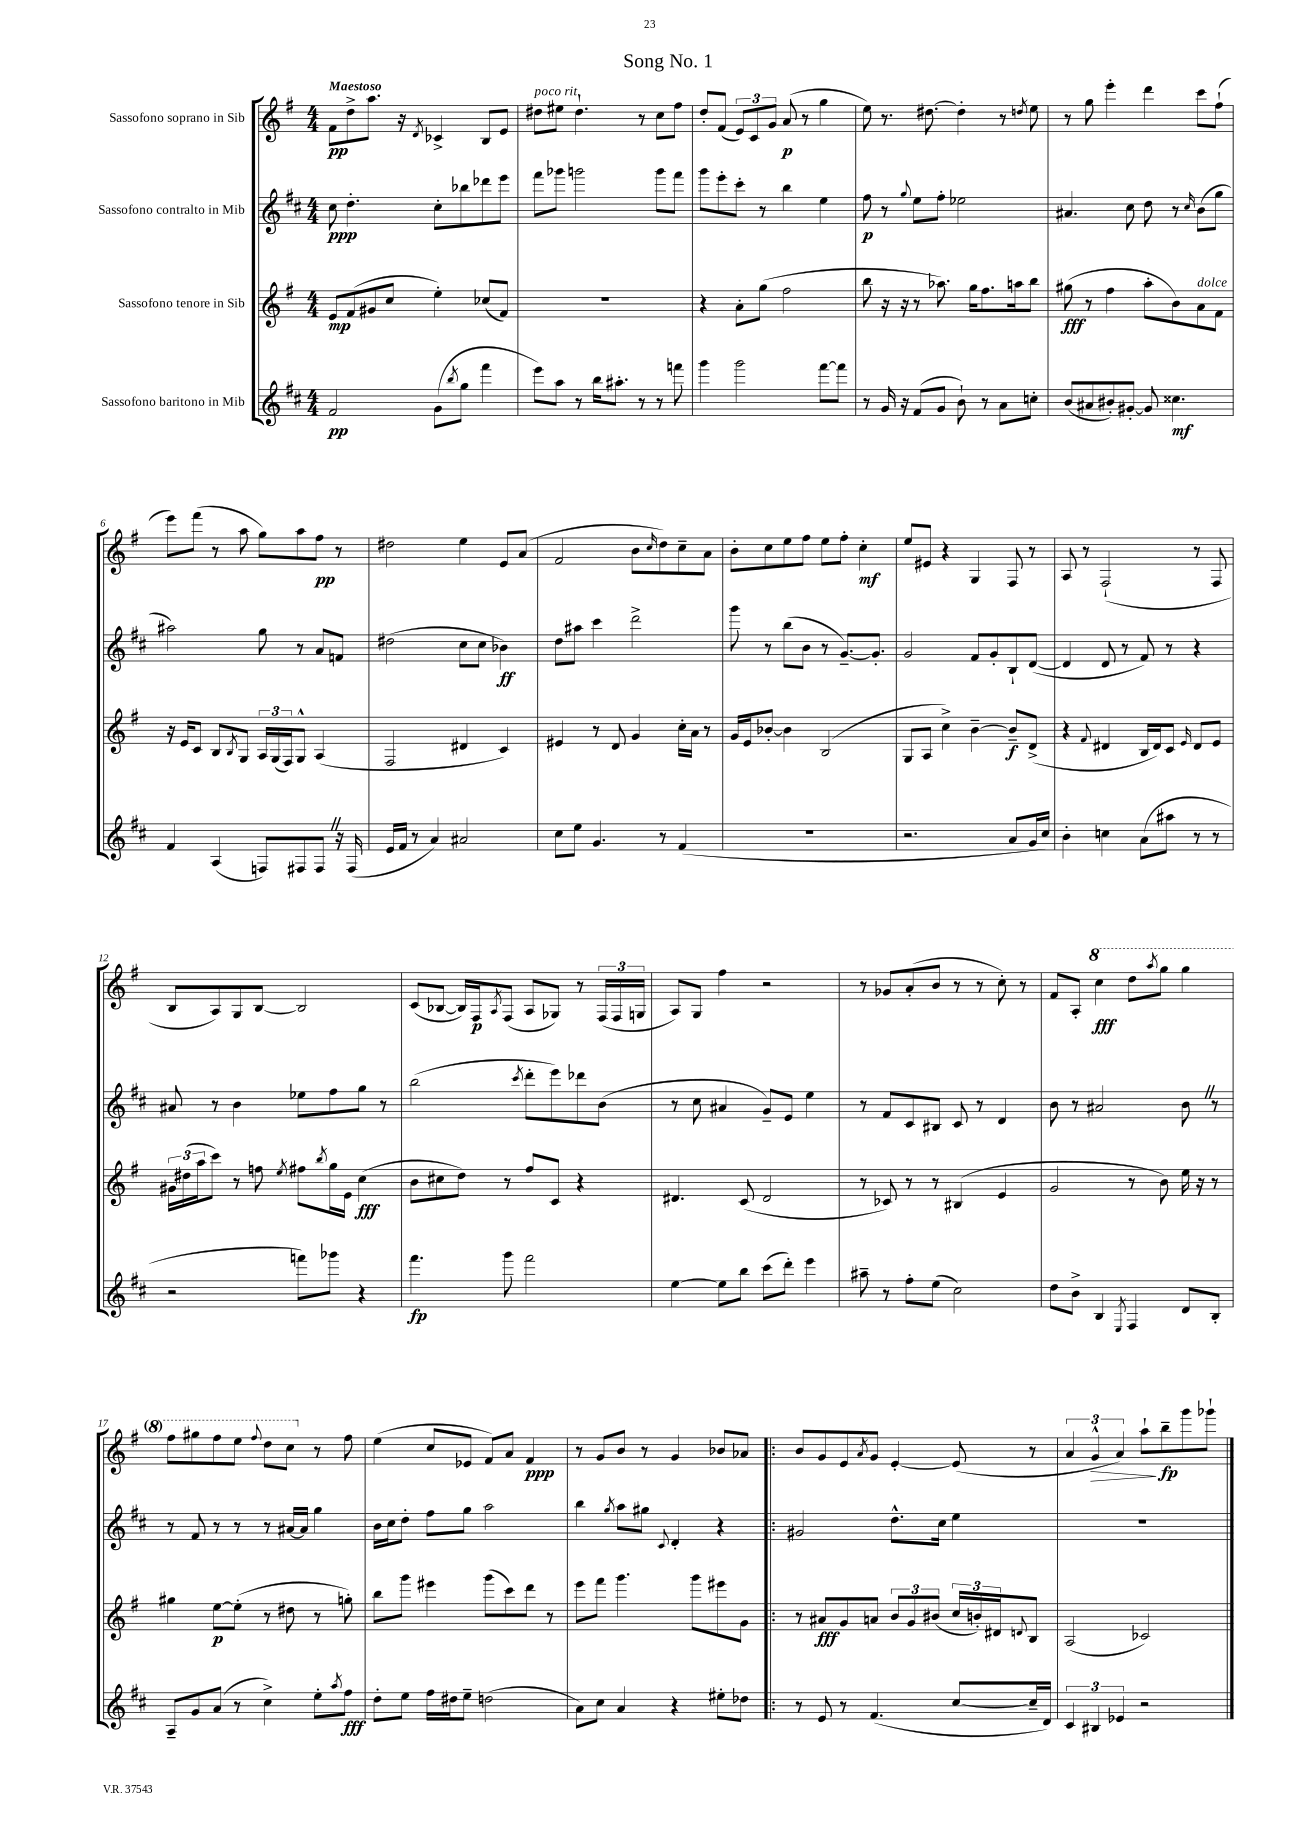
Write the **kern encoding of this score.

**kern	**kern	**kern	**kern
*staff4	*staff3	*staff2	*staff1
*clefG2	*clefG2	*clefG2	*clefG2
*k[f#c#]	*k[f#]	*k[f#c#]	*k[f#]
*M4/4	*M4/4	*M4/4	*M4/4
2f#	8e	8cc#	8f#
.	(8f#	4.dd'	8dd^
.	8g#	.	8.aa
.	8cc	.	.
.	.	.	16r
.	.	.	8qd
(8g	4ee')	8cc#'	4c-^
8qbb	.	.	.
8gg	.	8bb-	.
4fff#	(8cc-	8ddd-	8B
.	8f#)	8eee	8e
=	=	=	=
8eee)	1r	8fff#	8dd#
8aa	.	8ggg-	8ee#
8r	.	2ggg	4.dd#`
16bb	.	.	.
8.aa#'	.	.	.
8r	.	.	8r
8r	.	8ggg	8cc
8fff	.	8fff#	8ff#
=	=	=	=
4ggg	4r	8ggg	8dd'
.	.	8eee'	(8f#
2ggg	8a'	8ccc#'	12e)
.	.	.	12c
.	(8gg	8r	.
.	.	.	12g
.	2ff#	4bb	(8a
.	.	.	8r
[8fff#	.	4ee	4gg
8fff#]	.	.	.
=	=	=	=
8r	8bb	8ff#	8ee)
16g	16r	8r	8.r
16r	16r	.	.
.	.	8qqgg	.
(8f#	8r	8ee	.
.	.	.	[8.dd#
8g	8.aa-)	8ff#'	.
8b`)	.	2ee-	4dd#']
.	16gg	.	.
8r	8.ff#	.	.
8a	.	.	8r
.	16aa	.	.
.	.	.	8qdd
8cc'	8bb	.	8ee
=	=	=	=
(8b	(8gg#	4.a#	8r
8a#	8r	.	8gg
8b#')	4ff#	.	4eee'
[8g#'	.	8cc#	.
8g#]	8aa'	8dd	4ddd
4.cc##	8b)	8r	.
.	.	16qqcc#	.
.	8a	(8b	8ccc
.	8f#	8gg	(8ff#`
=	=	=	=
4f#	16r	2aa#)	8eee)
.	16e	.	.
.	8c	.	(8fff#
(4A	8B	.	8r
.	8qB	.	.
.	8G	.	8aa
8F)	24A	8gg	8gg)
.	(24G	.	.
.	24F#)	.	.
8F#	8G^^	8r	8aa
8F#	(4A	8a	8ff#
16r	.	8f	8r
(16F#	.	.	.
=	=	=	=
16e	2F#	(2dd#	2dd#
16f#	.	.	.
8r	.	.	.
4a)	.	.	.
2a#	4d#	8cc#	4ee
.	.	8cc#	.
.	4c)	4b-)	8e
.	.	.	(8a
=	=	=	=
8cc#	4e#	8dd	2f#
8ee	.	8aa#	.
4.g	8r	4ccc#	.
.	8d	.	.
.	4g	2ddd^	8b
.	.	.	16qqcc
8r	.	.	8dd)
(4f#	16cc'	.	8cc~
.	16a	.	.
.	8r	.	8a
=	=	=	=
1r	16g	8ggg	8b'
.	16e	.	.
.	[8b-'	8r	8cc
.	4b-]	(8bb	8ee
.	.	8b	8ff#
.	(2B	8r	8ee
.	.	[8.g~)	8ff#'
.	.	.	4cc'
.	.	8.g']	.
=	=	=	=
2.r	8G	2g	8ee
.	8A	.	8e#
.	4cc^)	.	4r
.	[4b~	8f#	4G
.	.	8g'	.
8a	8b~]	8B`	8F#
16g	(8d^	([8d	8r
16cc#)	.	.	.
=	=	=	=
4b'	4r	4d]	8A
.	.	.	8r
.	8qqf#	.	.
4cc	4d#	8d	(2F#`
.	.	8r	.
(8a	16B	8f#)	.
.	16d#)	.	.
8aa#	8c	8r	.
.	16qqe	.	.
8r	8d#	4r	8r
8r	8e	.	8F#
=	=	=	=
2r	24g#	8a#	8B
.	(24dd#	.	.
.	24aa	.	.
.	8ccc)	8r	8A)
.	8r	4b	8G
.	8ff	.	[8B
.	8qee	.	.
8fff)	8ff#	8ee-	2B]
.	8qbb	.	.
8ggg-	16gg	8ff#	.
.	16e	.	.
4r	(4cc	8gg	.
.	.	8r	.
=	=	=	=
4.fff#	8b	(2bb	(8c
.	8cc#	.	[8B-
.	8dd)	.	16B-])
.	.	.	16F#
.	.	.	8qA
8ggg	8r	.	(8F#
.	.	8qccc#	.
2fff#	8ff#	8ddd'	8A
.	8c	8eee)	8G-)
.	4r	8ddd-	8r
.	.	(8b	(24F#
.	.	.	24F#
.	.	.	24G
=	=	=	=
[4ee	4.d#	8r	8A)
.	.	8cc#	8G
8ee]	.	4a#	4ff#
8bb	(8c	.	.
(8ccc#	2d#	8g~)	2r
8ddd')	.	8e	.
4eee	.	4ee	.
=	=	=	=
8aa#~	8r	8r	8r
8r	8c-)	8f#	8g-
8ff#'	8r	8c#	(8a'
(8ee	8r	8B#	8b
2cc#)	(4B#	8c#	8r
.	.	8r	8r
.	4e	4d	8cc')
.	.	.	8r
=	=	=	=
8dd	2g	8b	8f#
8b^	.	8r	8A'
4B	.	2a#	4ccc
8qE	.	.	.
4F#	8r	.	8ddd
.	.	.	8qaaa
.	8b)	.	8ggg
8d	16ee	8b	4ggg
.	16r	.	.
8B'	8r	8r	.
=	=	=	=
8A~	4gg#	8r	8fff#
8g	.	8f#	8ggg#
(8a	[8ee	8r	8fff#
8r	(8ee']	8r	8eee
.	.	.	8qqfff#
4cc#^)	8r	8r	8ddd
.	8dd#	[16a#	8ccc
.	.	16a#]	.
8ee'	8r	4gg	8r
8qaa	.	.	.
8ff#	8gg')	.	8ff#
=	=	=	=
8dd'	8bb	16b	(4ee
.	.	16cc#	.
8ee	8ggg	8dd'	.
16ff#	4eee#	8ff#	8cc
16dd#	.	.	.
8ee~	.	8gg	8e-
(2dd	(8ggg	2aa	8f#)
.	8ccc)	.	8a
.	8ddd	.	4f#
.	8r	.	.
=	=	=	=
8a)	8eee	4bb	8r
8cc#	8fff#	.	8g
.	.	8qgg	.
4a	4.ggg	8aa	8b
.	.	8gg#	8r
.	.	8qqc#	.
4r	.	4d'	4g
.	8ggg	.	.
8ee#'	8eee#	4r	8b-
8dd-	8g	.	8a-
=!|:	=!|:	=!|:	=!|:
8r	8r	2g#	8b
8e	8a#	.	8g
8r	8g	.	8e
.	.	.	8qa
(4.f#	8a	.	8g
.	12b	8.dd^^	[4e'
.	12g	.	.
.	(12b#	.	.
.	.	16cc#	.
[8cc#	24cc	4ee	(8e]
.	24b')	.	.
.	24d#	.	.
.	8qqd	.	.
16cc#~]	8B	.	8r
16d)	.	.	.
=	=	=	=
6c#	(2A	1r	6a
6B#	.	.	6g^^
6e-	.	.	6a)
2r	2c-)	.	8aa`
.	.	.	8bb~
.	.	.	8ggg
.	.	.	8ggg-`
==	==	==	==
*-	*-	*-	*-
